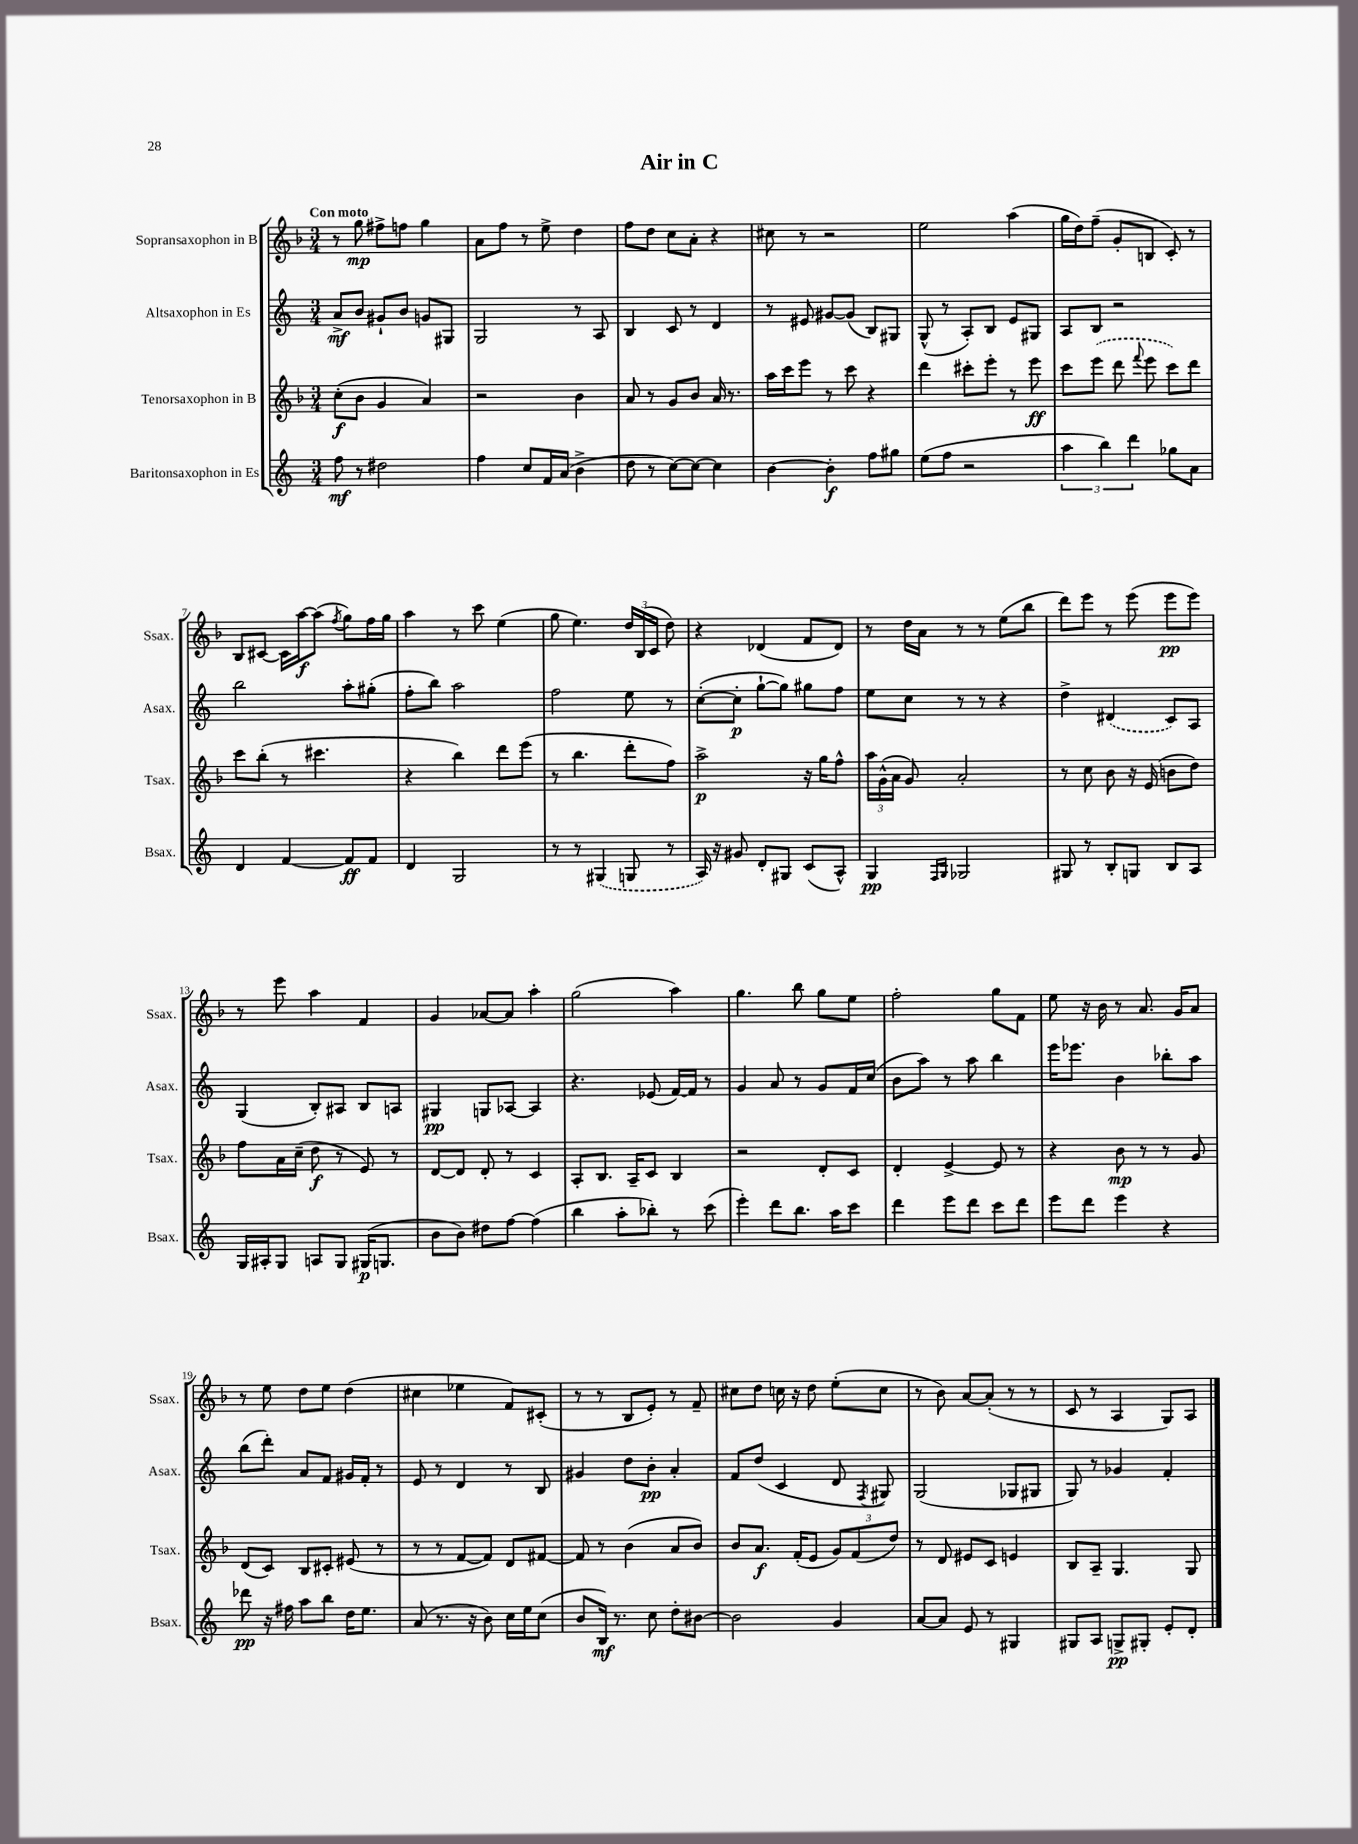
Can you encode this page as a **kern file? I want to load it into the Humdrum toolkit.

**kern	**kern	**kern	**kern
*staff4	*staff3	*staff2	*staff1
*clefG2	*clefG2	*clefG2	*clefG2
*k[]	*k[b-]	*k[]	*k[b-]
*M3/4	*M3/4	*M3/4	*M3/4
8ff	(8cc'	8a^	8r
8r	8b-	8b	8gg
2dd#	4g	8g#`	8ff#^
.	.	8b	8ff
.	4a)	8g	4gg
.	.	8G#	.
=	=	=	=
4ff	2r	2G	8a
.	.	.	8ff
8cc	.	.	8r
16f	.	.	8ee^
(16a	.	.	.
4b^	4b-	8r	4dd
.	.	8A	.
=	=	=	=
8dd	8a	4B	8ff
8r	8r	.	8dd
[8cc)	8g	8c	8cc
8cc_	8b-	8r	8a'
4cc]	16a	4d	4r
.	8.r	.	.
=	=	=	=
[4b	16aa	8r	8cc#
.	16ccc	.	.
.	8eee	8e#	8r
4b']	8r	[8g#	2r
.	8ccc	(8g#]	.
8ff	4r	8B)	.
8gg#	.	8G#	.
=	=	=	=
(8ee	4ddd	(8G^^	2ee
8ff	.	8r	.
2r	8ccc#'	8A')	.
.	8eee'	8B	.
.	8r	8e	(4aa
.	8eee	8G#	.
=	=	=	=
6aa	8ccc	8A	16gg
.	.	.	16dd)
.	(8eee	8B	(8ff~
6bb)	.	.	.
.	8ddd	2r	8g'
6ddd	.	.	.
.	8qqfff	.	.
.	8eee	.	8B
8gg-	8ccc)	.	8c')
8a	8ddd	.	8r
=	=	=	=
4d	8ccc	2bb	8B-
.	(8bb-'	.	[8c#
[4f	8r	.	16c#]
.	.	.	[16aa
.	4.ccc#	.	(8aa]
.	.	.	8qff
8f]	.	8aa'	8gg)
8f	.	(8gg#'	16ff
.	.	.	16gg
=	=	=	=
4d	4r	8ff'	4aa
.	.	8bb)	.
2G	4bb-)	2aa	8r
.	.	.	8ccc
.	8ddd	.	(4ee
.	(8eee	.	.
=	=	=	=
8r	8r	2ff	8gg
8r	4.bb-	.	4.ee)
(4G#	.	.	.
8G	8ddd'	8ee	24dd
.	.	.	(24B-
.	.	.	24c
8r	8ff)	8r	8dd)
=	=	=	=
16A)	2aa^	([8cc'	4r
16r	.	.	.
8g#	.	8cc']	.
8d'	.	[8gg`	(4d-
8G#	.	8gg])	.
(8c	16r	8gg#	8f
.	16gg	.	.
8A^^)	8ff^^	8ff	8d-)
=	=	=	=
4G	24aa	8ee	8r
.	(24g^^	.	.
.	24a	.	.
.	8g)	8cc	16dd
.	.	.	16a
16qqF	.	.	.
16qqG	.	.	.
2G-	2a'	8r	8r
.	.	8r	8r
.	.	4r	(8ee
.	.	.	8bb-
=	=	=	=
8G#	8r	4dd^	8ddd)
8r	8cc	.	8eee
8B'	8b-	(4d#	8r
8G	16r	.	(8eee
.	(16e	.	.
8B	8b	8c)	8eee
8A	8dd)	8A	8eee)
=	=	=	=
16G	8ff	(4G	8r
16A#'	.	.	.
8G	16a	.	8eee
.	(16cc~	.	.
8A	8dd	8B')	4aa
8G	8r	8A#	.
(16G#	8e)	8B	4f
8.G	.	.	.
.	8r	8A	.
=	=	=	=
8b	[8d	4G#	4g
8b)	8d]	.	.
8dd#	8d'	8G	[8a-
[8ff	8r	[8A-	8a-]
(4ff]	4c	4A-]	4aa'
=	=	=	=
4bb	8A'	4.r	(2gg
.	8.B-	.	.
8aa'	.	.	.
.	16A~	.	.
8bb-')	8c	(8e-	.
8r	4B-	[16f)	4aa)
.	.	16f]	.
(8ccc	.	8r	.
=	=	=	=
4eee')	2r	4g	4.gg
8ddd	.	8a	.
8.bb	.	8r	8bb-
.	8d'	8g	8gg
16aa	.	.	.
8ccc	8c	16f	8ee
.	.	(16cc	.
=	=	=	=
4ddd	4d'	8b	2ff'
.	.	8aa)	.
8eee	[4e^	8r	.
8ddd	.	8aa	.
8ccc	8e]	4bb	8gg
8ddd	8r	.	8f
=	=	=	=
8eee	4r	16eee	8ee
.	.	8.eee-	.
8ddd	.	.	16r
.	.	.	16b-
4eee	8b-	4b	8r
.	8r	.	8.a
4r	8r	8bb-'	.
.	.	.	16g
.	8g	8aa	8a
=	=	=	=
8ddd-	(8d	(8bb	8r
16r	8c)	8ddd')	8ee
16ff#	.	.	.
8aa	8B-	8a	8dd
8bb	8c#'	8f	8ee
16dd	(8e#	16g#	(4dd
8.ee	.	16f'	.
.	8r	8r	.
=	=	=	=
(8a	8r	8e	4cc#
8.r	8r	8r	.
.	[8f	4d	4ee-
16r	.	.	.
8b)	8f])	.	.
16cc	8d	8r	8f)
16ee	.	.	.
(8cc	[8f#	8B	(8c#'
=	=	=	=
8b	8f#]	4g#	8r
16B)	8r	.	8r
8.r	.	.	.
.	(4b-	8dd	8B-
8cc	.	8b'	8e')
8dd'	8a	4a'	8r
[8b#	8b-)	.	8f~
=	=	=	=
2b#]	8b-	8f	8cc#
.	8.a	(8dd	8dd
.	.	4c	16cc
.	(16f'	.	16r
.	8e	.	8dd
4g	12g)	8d	(8ee'
.	(12f	.	.
.	.	8qF	.
.	.	8G#)	8cc
.	12dd)	.	.
=	=	=	=
[8a	8r	(2G	8r
8a]	8d	.	8b-)
8e	8e#	.	[8a
8r	8c	.	(8a']
4G#	4e	8G-	8r
.	.	8G#	8r
=	=	=	=
8G#	8B-	8G)	8c
8A	8A~	8r	8r
8G^	4.G	4g-	4A
8G#'	.	.	.
8e'	.	4f'	8G)
8d'	8G	.	8A
==	==	==	==
*-	*-	*-	*-
